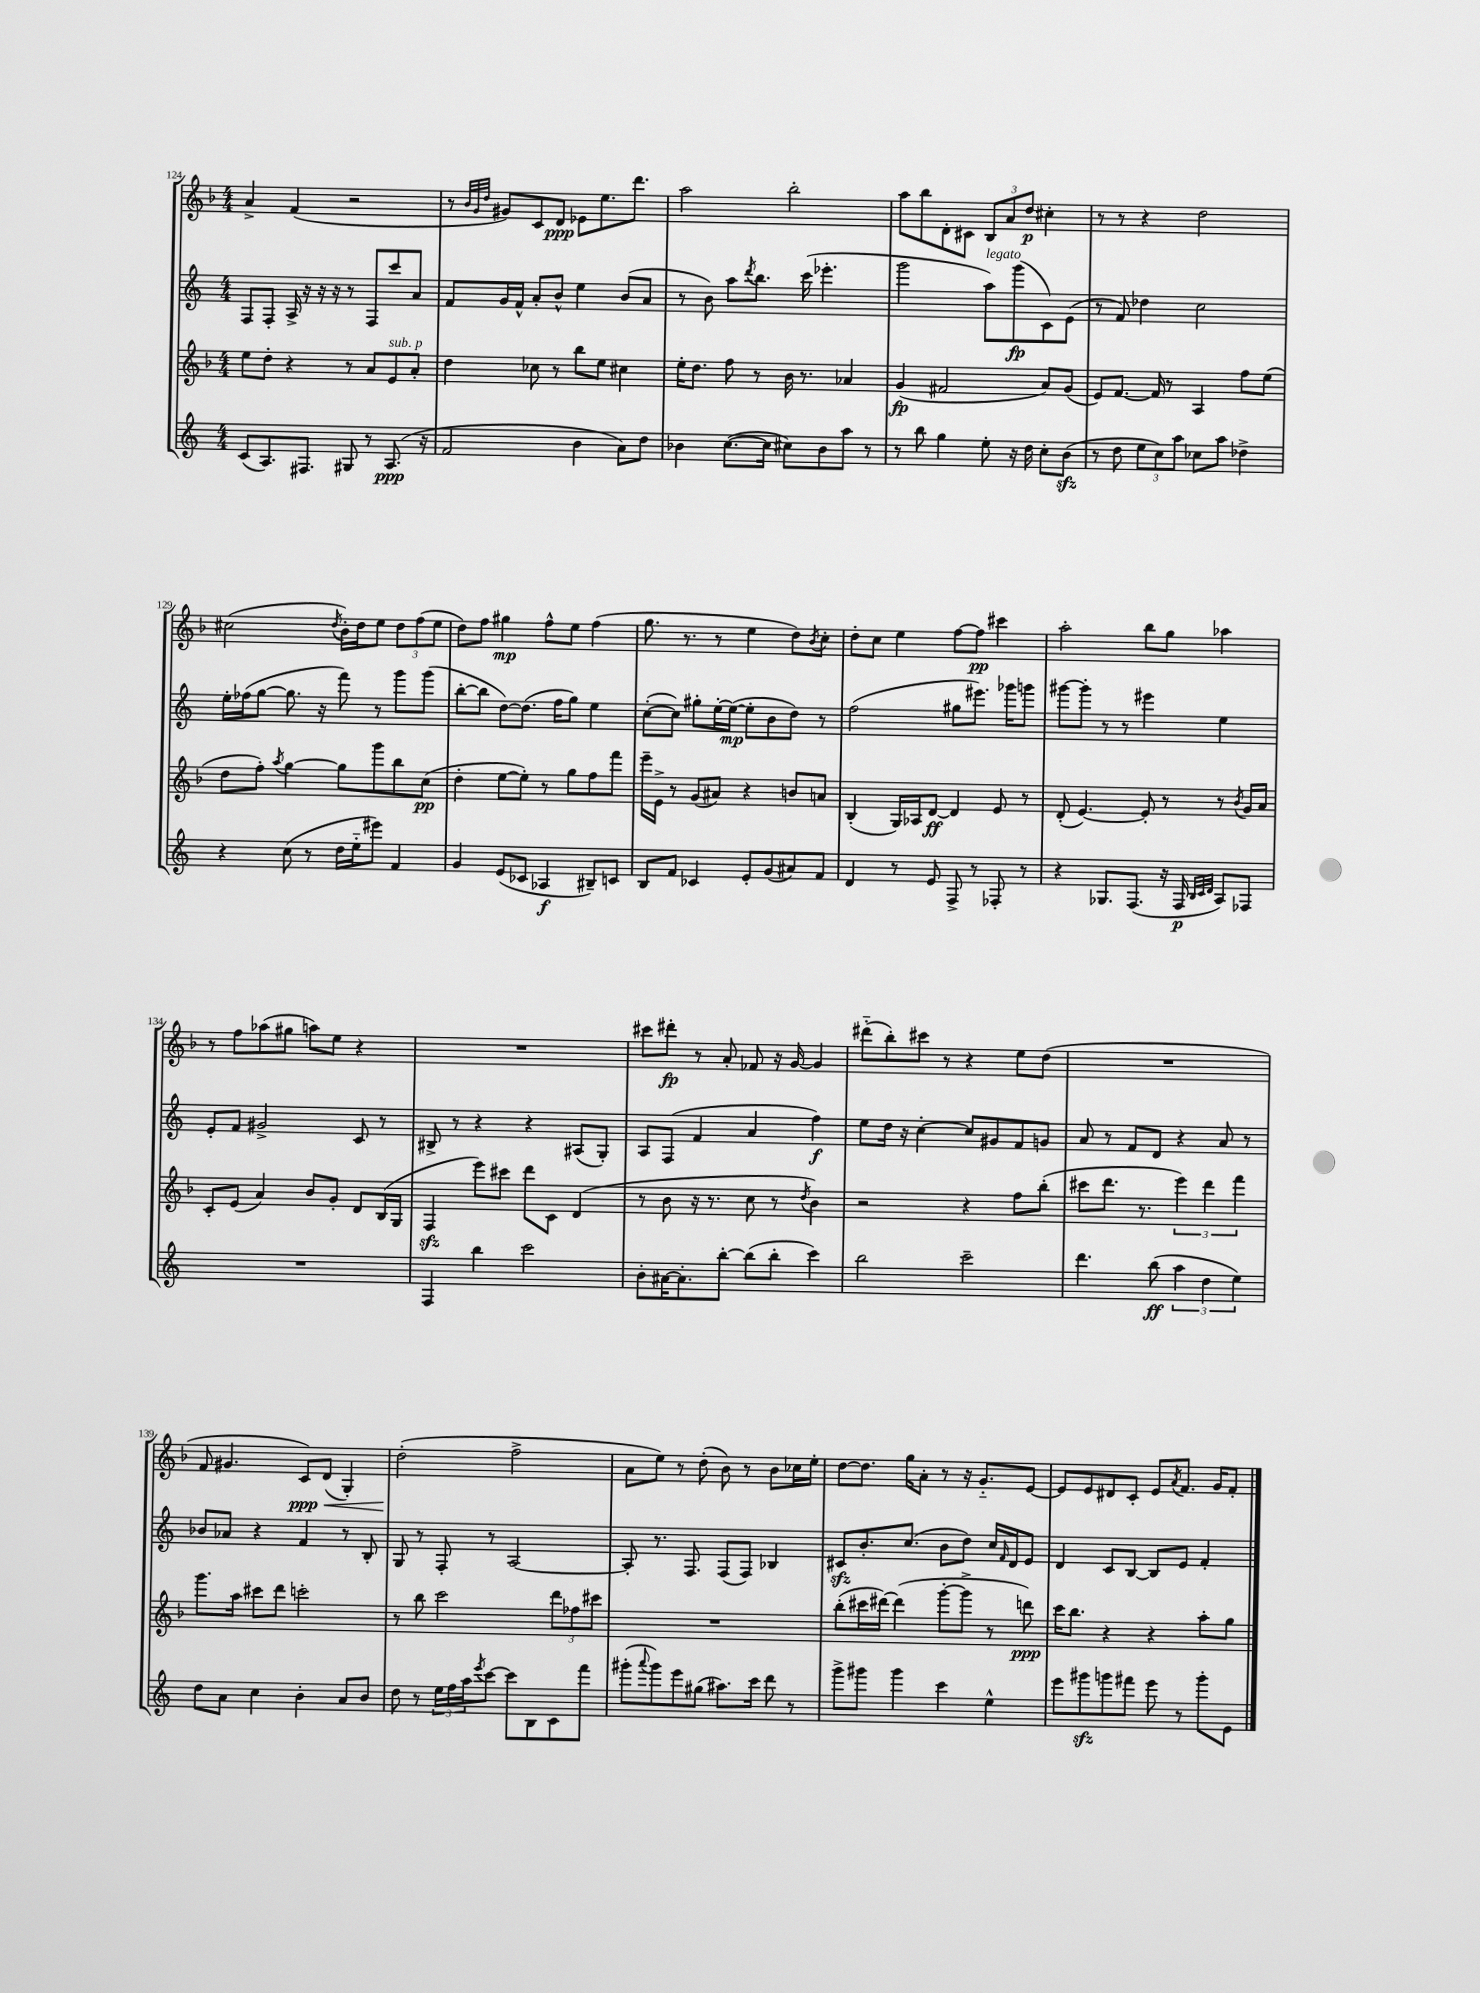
<<
\new StaffGroup <<
\new Staff = "s0" {
    \clef treble \key f \major \numericTimeSignature \time 4/4
    a'4-> f'4( r2 |
    r8 \grace { bes'32 g'32 d''32 } gis'8) c'8 d'8\ppp ees'8 e''8. d'''8. |
    a''2 bes''2-. |
    a''8 bes''8 d'8-. cis'8 \tuplet 3/2 { bes8 a'8 d''8\p } cis''4-. |
    r8 r8 r4 d''2 |
    cis''2( \acciaccatura { d''8 } bes'16-.) d''16 e''8 \tuplet 3/2 { d''8 f''8( e''8 } |
    d''8) f''8 gis''4\mp f''8-^ e''8 f''4( |
    g''8. r8. r8 e''4 d''8) \acciaccatura { bes'8 } c''8-. |
    d''8-. c''8 e''4 f''8~ f''8\pp cis'''4 |
    a''2-. bes''8 g''8 aes''4 |
    r8 f''8 aes''8( gis''8 a''8) e''8 r4 |
    R1 |
    cis'''8 dis'''8-.\fp r8 a'8-. fes'8 r16 g'16~ g'4 |
    dis'''8-_( bes''8-.) cis'''8 r8 r4 e''8 d''8( |
    R1 |
    f'8 gis'4. c'8\ppp\<) d'8( g4-.) |
    d''2-.\!( f''2-> |
    a'8 e''8) r8 d''8-.( bes'8) r8 bes'8 ces''16 e''16-. |
    d''8~ d''8. g''16 a'8-. r8 r16 g'8.-_ e'8~ |
    e'8 e'8 dis'8 c'8-. e'8 \acciaccatura { a'8 } f'8. g'16 f'8-. \bar "|." |
}
\new Staff = "s1" {
    \clef treble \key c \major \numericTimeSignature \time 4/4
    f8 f8-. a16-> r16 r16 r16 r8 f8 c'''8 a'8 |
    f'8 g'16 f'16-^ a'8-. b'8-^ e''4 b'8( a'8 |
    r8 b'8) a''8 \acciaccatura { d'''8 } b''8. c'''16( ees'''4.-. |
    g'''2 a''8^\markup { \italic "legato" }) g'''8\fp( c'8) e'8( |
    r8 f'8) des''4 c''2 |
    e''16-. fes''16( g''8~ g''8. r16 f'''8) r8 g'''8 g'''8( |
    b''8~-. b''8 d''8~) d''8.( f''16 g''8) e''4 |
    c''8~-.( c''8) gis''8-. e''16~-. e''16~\mp( e''8-. b'8 d''8) r8 |
    f''2( gis''8 eis'''8.) ges'''16 g'''8 |
    gis'''8~ gis'''8-. r8 r8 eis'''4 e''4 |
    e'8-. f'8 gis'2-> c'8 r8 |
    bis8-> r8 r4 r4 ais8( g8-.) |
    a8 f8( f'4 a'4 f''4\f) |
    e''8 d''16 r16 c''4~-. c''8 gis'8 f'8 g'8 |
    a'8 r8 f'8 d'8 r4 a'8 r8 |
    bes'8 aes'8 r4 f'4 r8 b8-. |
    g8 r8 f8-. r8 a2~ |
    a8-. r8. f8. f8( f8) bes4 |
    cis'8\sfz b'8.-. c''8.( b'8 d''8) c''16 \grace { f'16 } d'16 e'8 |
    d'4 c'8 b8~ b8 e'8 f'4-. \bar "|." |
}
\new Staff = "s2" {
    \clef treble \key f \major \numericTimeSignature \time 4/4
    e''8 d''8-. r4 r8 a'8 e'8^\markup { \italic "sub. p" } a'8-. |
    d''4 ces''8 r8 bes''8 e''8 cis''4 |
    e''16-. d''8. f''8 r8 bes'16 r8. aes'4 |
    g'4\fp( fis'2 a'8) g'8( |
    e'8) f'8.~ f'16 r8 a4 f''8 e''8( |
    d''8 f''8-.) \acciaccatura { a''8 } g''4~ g''8 g'''8 bes''8 c''8\pp( |
    d''4-. e''8~ e''8-.) r8 g''8 f''8 f'''8 |
    e'''16-- e'16-> r8 g'8( ais'8) r4 b'8 a'8 |
    bes4-.( g16) aes16 d'8~\ff d'4 e'8 r8 |
    d'8-.( e'4.~) e'8-. r8 r8 \acciaccatura { bes'8 } g'16 a'16 |
    c'8-. e'8( a'4) bes'8 g'8-. d'8 bes16( g16 |
    f4\sfz e'''8) cis'''8 d'''8 c'8 d'4( |
    r8 bes'8 r16 r8. c''8 r8 \acciaccatura { d''8 } bes'4) |
    r2 r4 f''8 bes''8-.( |
    cis'''8 d'''8. r8. \tuplet 3/2 { e'''4) d'''4 f'''4 } |
    g'''8. a''16 cis'''8 d'''8 c'''2-. |
    r8 bes''8 c'''2 \tuplet 3/2 { d'''8 fes''8 cis'''8 } |
    R1 |
    bes''8-.( cis'''16 dis'''16~) dis'''4( g'''8~-. g'''8-> r8 d'''8\ppp) |
    c'''16 bes''8. r4 r4 a''8-. g''8 \bar "|." |
}
\new Staff = "s3" {
    \clef treble \key c \major \numericTimeSignature \time 4/4
    c'8( a8.) fis8. gis8 r8 a8.\ppp( r16 |
    f'2 b'4 a'8) d''8 |
    bes'4 c''8.~( c''16 cis''8) bes'8 a''8 r8 |
    r8 b''8 g''4 e''8-. r16 d''16 c''8-. b'8\sfz( |
    r8 d''8 \tuplet 3/2 { e''8 c''8) a''8 } ces''8 a''8 des''4-> |
    r4 c''8( r8 d''16 e''16-_ eis'''8) f'4 |
    g'4 e'8( ces'8 aes4\f bis8--) c'8 |
    b8 f'8 ces'4 e'8-. g'8( ais'8) f'8 |
    d'4 r8 e'8 f8-> r8 fes8-. r8 |
    r4 ges8. f8.( r16 f16\p \grace { b32 c'32 d'32 } a8) fes8 |
    R1 |
    f4 b''4 c'''2 |
    b'8-. ais'16~ ais'8.-. b''8~-. b''8( b''8-. c'''4) |
    b''2 c'''2-- |
    d'''4. b''8\ff( \tuplet 3/2 { a''4 d''4 e''4) } |
    d''8 a'8 c''4 b'4-. a'8 b'8 |
    d''8 r8 \tuplet 3/2 { e''16 f''16 a''16 } \acciaccatura { e'''8 } c'''8~ c'''8 b8 c'8 f'''8 |
    gis'''8-.( \appoggiatura { a'''8 } gis'''8) e'''8 gis''8( ais''8.) c'''16 d'''8 r8 |
    g'''8-> gis'''8 gis'''4 c'''4 e''4-^ |
    e'''8 gis'''8\sfz g'''8 fis'''8 e'''8 r8 g'''8-. e'8 \bar "|." |
}
>>
>>
\layout { \context { \Score currentBarNumber = #124 } }
